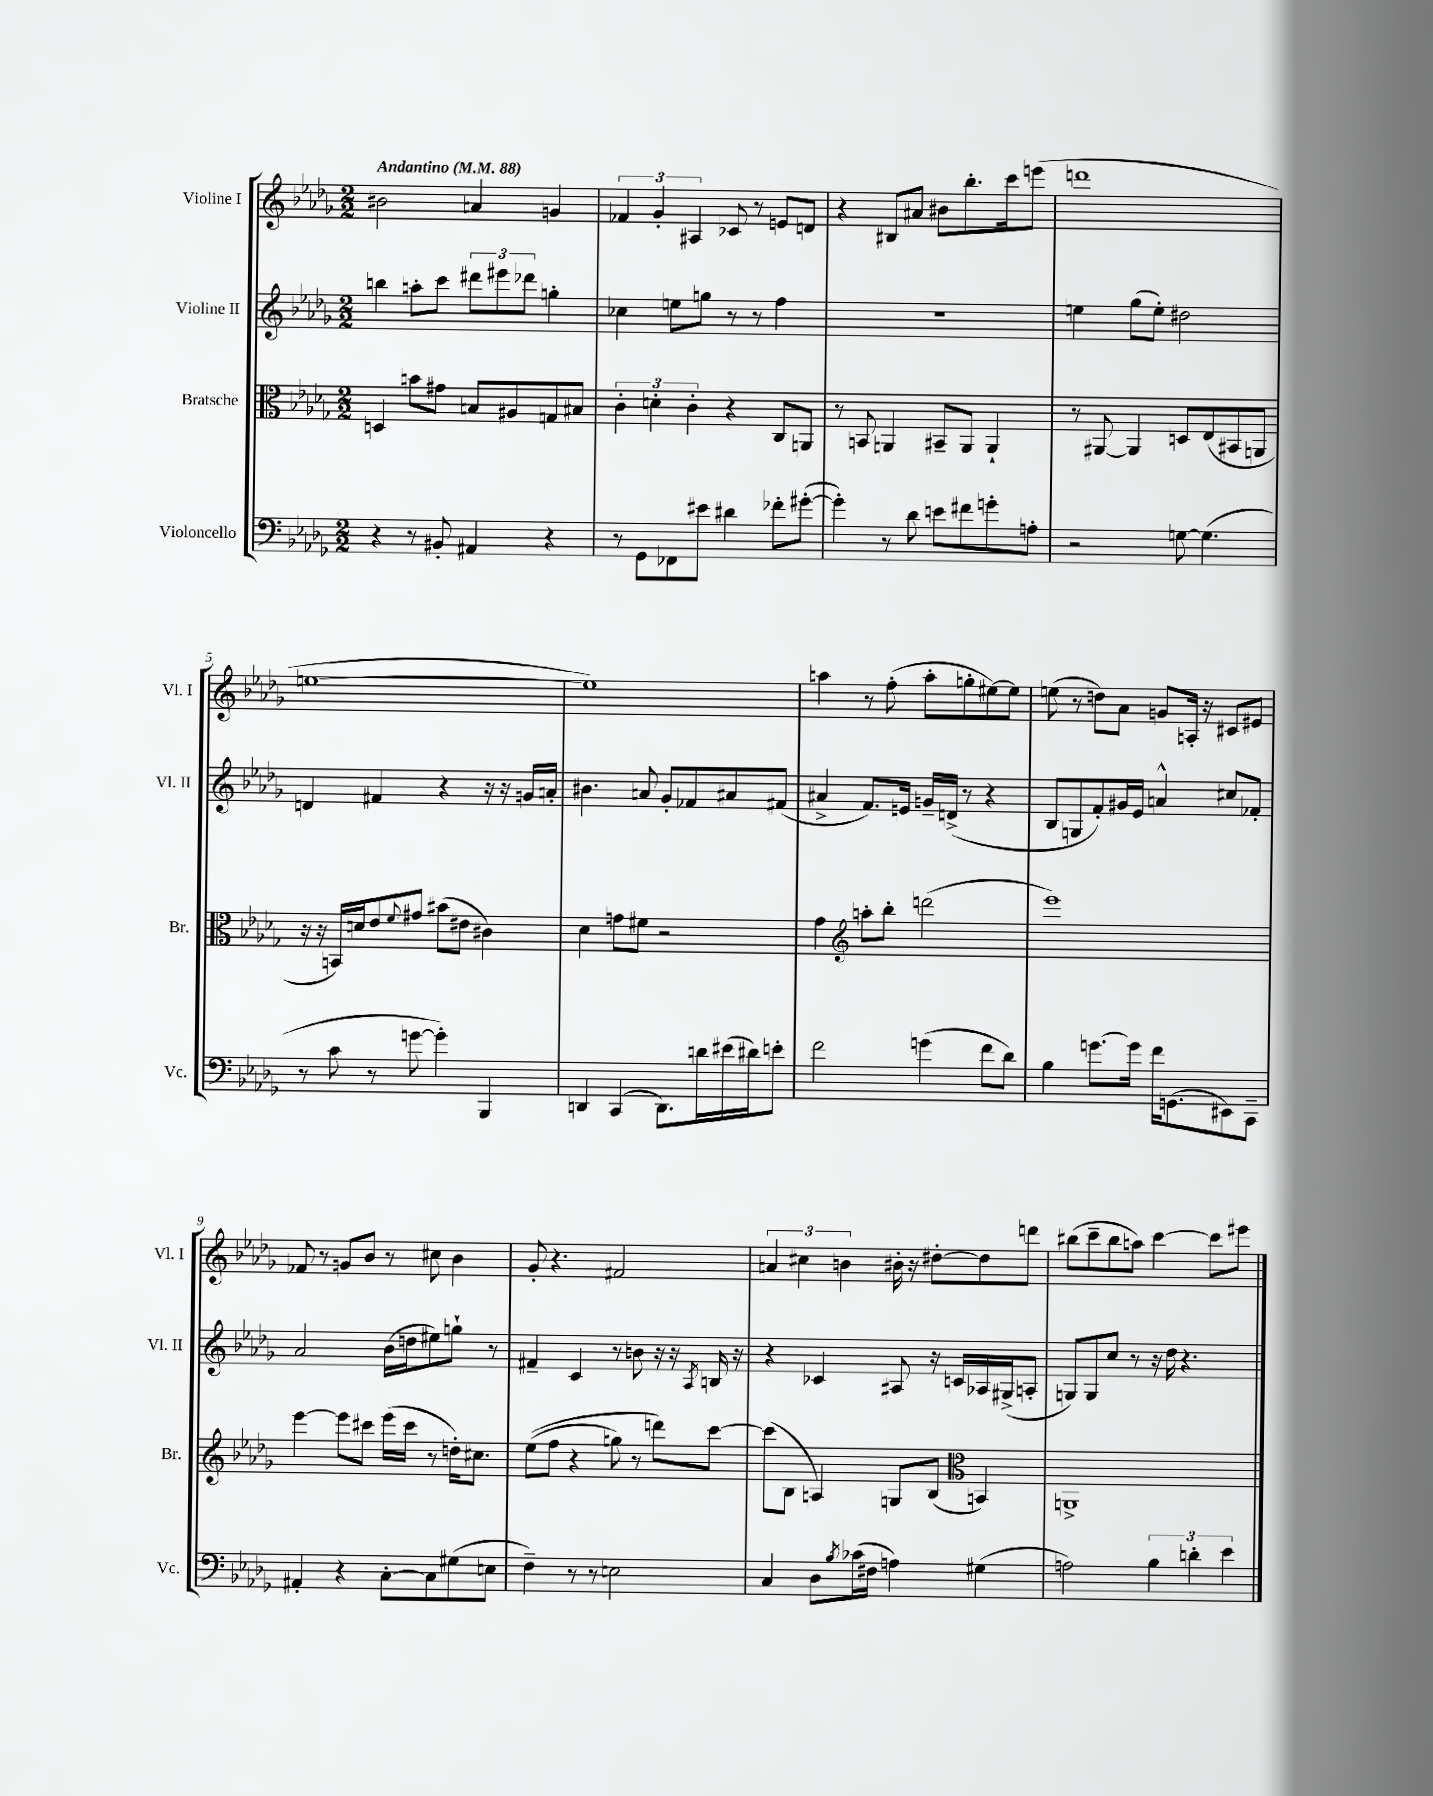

**kern	**kern	**kern	**kern
*part4	*part3	*part2	*part1
*staff4	*staff3	*staff2	*staff1
*I"Violoncello	*I"Bratsche	*I"Violine II	*I"Violine I
*I'Vc.	*I'Br.	*I'Vl. II	*I'Vl. I
*clefF4	*clefC3	*clefG2	*clefG2
*k[b-e-a-d-g-]	*k[b-e-a-d-g-]	*k[b-e-a-d-g-]	*k[b-e-a-d-g-]
*M2/2	*M2/2	*M2/2	*M2/2
*MM88	*MM88	*MM88	*MM88
=1	=1	=1	=1
!	!	!	!LO:TX:a:B:t=Andantino
4r	4Dn/	4bbn\	2b#X\
8r	8bn\L	8aan'\L	.
8BB#X'/	8g#X\J	8ccc\J	.
4AA#X/	8Bn/L	12ddd#X\L	4an/
.	.	12eee#X\	.
.	8A#X/	.	.
.	.	12ddd-X\J	.
4r	8Gn/	4ggn'\	4gn/
.	8B#X/J	.	.
=2	=2	=2	=2
8r	6c'\	4cc-X\	6f-X/
8GG-\L	.	.	.
.	6dn'\	.	6g-'/
8FF-X\	.	8een\L	.
.	6c'\	.	6A#X/
8e#X\J	.	8ggn\J	.
4d#X\	4r	8r	8c-X/
.	.	8r	8r
8f-X'\L	8C/L	4ff\	8en/L
([8g#X'\J	8AAn/J	.	8dn/J
=3	=3	=3	=3
4g#'\])	8r	1r	4r
.	8BBn/	.	.
8r	4AAn/	.	8B#X/L
8d-\	.	.	8a#X/J
8en\L	8BB#X~/L	.	8b#X\L
8f#X\	8AA/J	.	8.bb-'\
8gn'\	4AA`/	.	.
.	.	.	16ccc\k
8An'\J	.	.	(8eeen\J
=4	=4	=4	=4
2r	8r	4een\	1dddn
.	[8AA#X/	.	.
.	4AA#/]	(8gg-\L	.
.	.	8ee'\J)	.
[8Gn\	8Dn/L	2dd#X\	.
(4.G\]	(8E-/	.	.
.	8BB#X/	.	.
.	8AAn/J	.	.
!!LO:LB:g=z
=5	=5	=5	=5
8r	16r	4dn/	[1een
.	16r	.	.
8c\	16BBn/LL)	.	.
.	16dn/J	.	.
8r	8e-/	4f#X/	.
.	8qqf/	.	.
[8gn\	8g#X/J	.	.
4g'\])	(8b#X\L	4r	.
.	8e#X\J	.	.
4BBB-/	4c#X\)	16r	.
.	.	16r	.
.	.	16gn/LL	.
.	.	16an'/JJ	.
=6	=6	=6	=6
4DDn/	4d-\	4.b#X\	1ee])
(4CC/	8gn\L	.	.
.	8f#X\J	8an/	.
8.DD\L)	2r	8g-'/L	.
.	.	8f-X/	.
16dn\L	.	.	.
(16e#X\	.	8a#X/	.
16d#X\J)	.	.	.
8en'\J	.	(8f#X/J	.
=7	=7	=7	=7
2f\	4g-\	4a#X^/	4aan\
*	*clefG2	*	*
.	8aan'\L	8.f/L)	8r
.	8bb-'\J	.	(8ff'\
.	.	16en/Jk	.
(4gn\	(2dddn\	16gn~/LL	8aa'\L
.	.	(16dn^/JJ	.
.	.	8r	8ggn'\
8f\L	.	4r	[8ee#X\)
8d-\J)	.	.	8ee#\J]
=8	=8	=8	=8
4B-\	1eee-)	8B-/L	(8een\
.	.	8Gn/	8r
[8.gn\L	.	8f'/)	8ddn\L)
.	.	16g#X/L	8a-\J
16g\Jk]	.	16e-/JJ	.
16f\KL	.	4an^^/	8gn/L
(8.GGn\	.	.	.
.	.	.	16An'/Jk
.	.	.	16r
8EE#X\)	.	8cc#X/L	8c#X/L
8CC~\J	.	8f-X'/J	8e#X/J
!!LO:LB:g=z
=9	=9	=9	=9
4AA#X'/	[4eee-\	2a-/	8f-X/
.	.	.	8r
4r	8eee-\L]	.	8gn/L
.	8ccc#X\J	.	8b-/J
[8C'\L	(16eee-\LL	(16b-\LL	8r
.	16ccc#\JJ	16ddn\J	.
8C\]	8r	8ee#X\)	8cc#X\
(8G#X\	16ddn'\KL)	8ggn`\J	4b-\
.	8.cc#X\J	.	.
8En\J	.	8r	.
=10	=10	=10	=10
4F~\)	((8ee-\L	4f#X~/	8g-'/
.	8ff\J	.	4.r
8r	4r	4c/	.
8r	.	.	.
2En\	8ggn\)	8r	2f#X/
.	8r	8bn\	.
.	8dddn\L)	16r	.
.	.	16r	.
.	.	8qA-/	.
.	[8ccc\J	16Bn/	.
.	.	16r	.
=11	=11	=11	=11
4C/	(8ccc\L]	4r	6an/
.	8B-\J	.	.
.	.	.	6cc#X\
8D-\L	4An/)	4c-X/	.
.	.	.	6bn\
8qB-/	.	.	.
(16c-X\L	.	.	.
16F#X\JJ	.	.	.
4An\)	8Gn/L	8A#X/	16b#X'\
.	.	.	16r
.	(8B-/J	16r	[8dd#X'\L
.	.	16cn/LL	.
*	*clefC3	*	*
(4G#X\	4BBn/)	16A-X/	8dd#\]
.	.	(16G#X^/J	.
.	.	8An'/J	8dddn\J
=12	=12	=12	=12
2An\)	1AAn^	8Gn/L)	(8bb#X\L
.	.	8G/	8ccc~\
.	.	8cc/J	8bb#\
.	.	8r	8aan\J)
6B-\	.	16r	[4ccc\
.	.	16dd-\	.
.	.	4.r	.
6dn'\	.	.	.
.	.	.	8ccc\L]
6e-\	.	.	.
.	.	.	8eee#X\J
==	==	==	==
*-	*-	*-	*-
